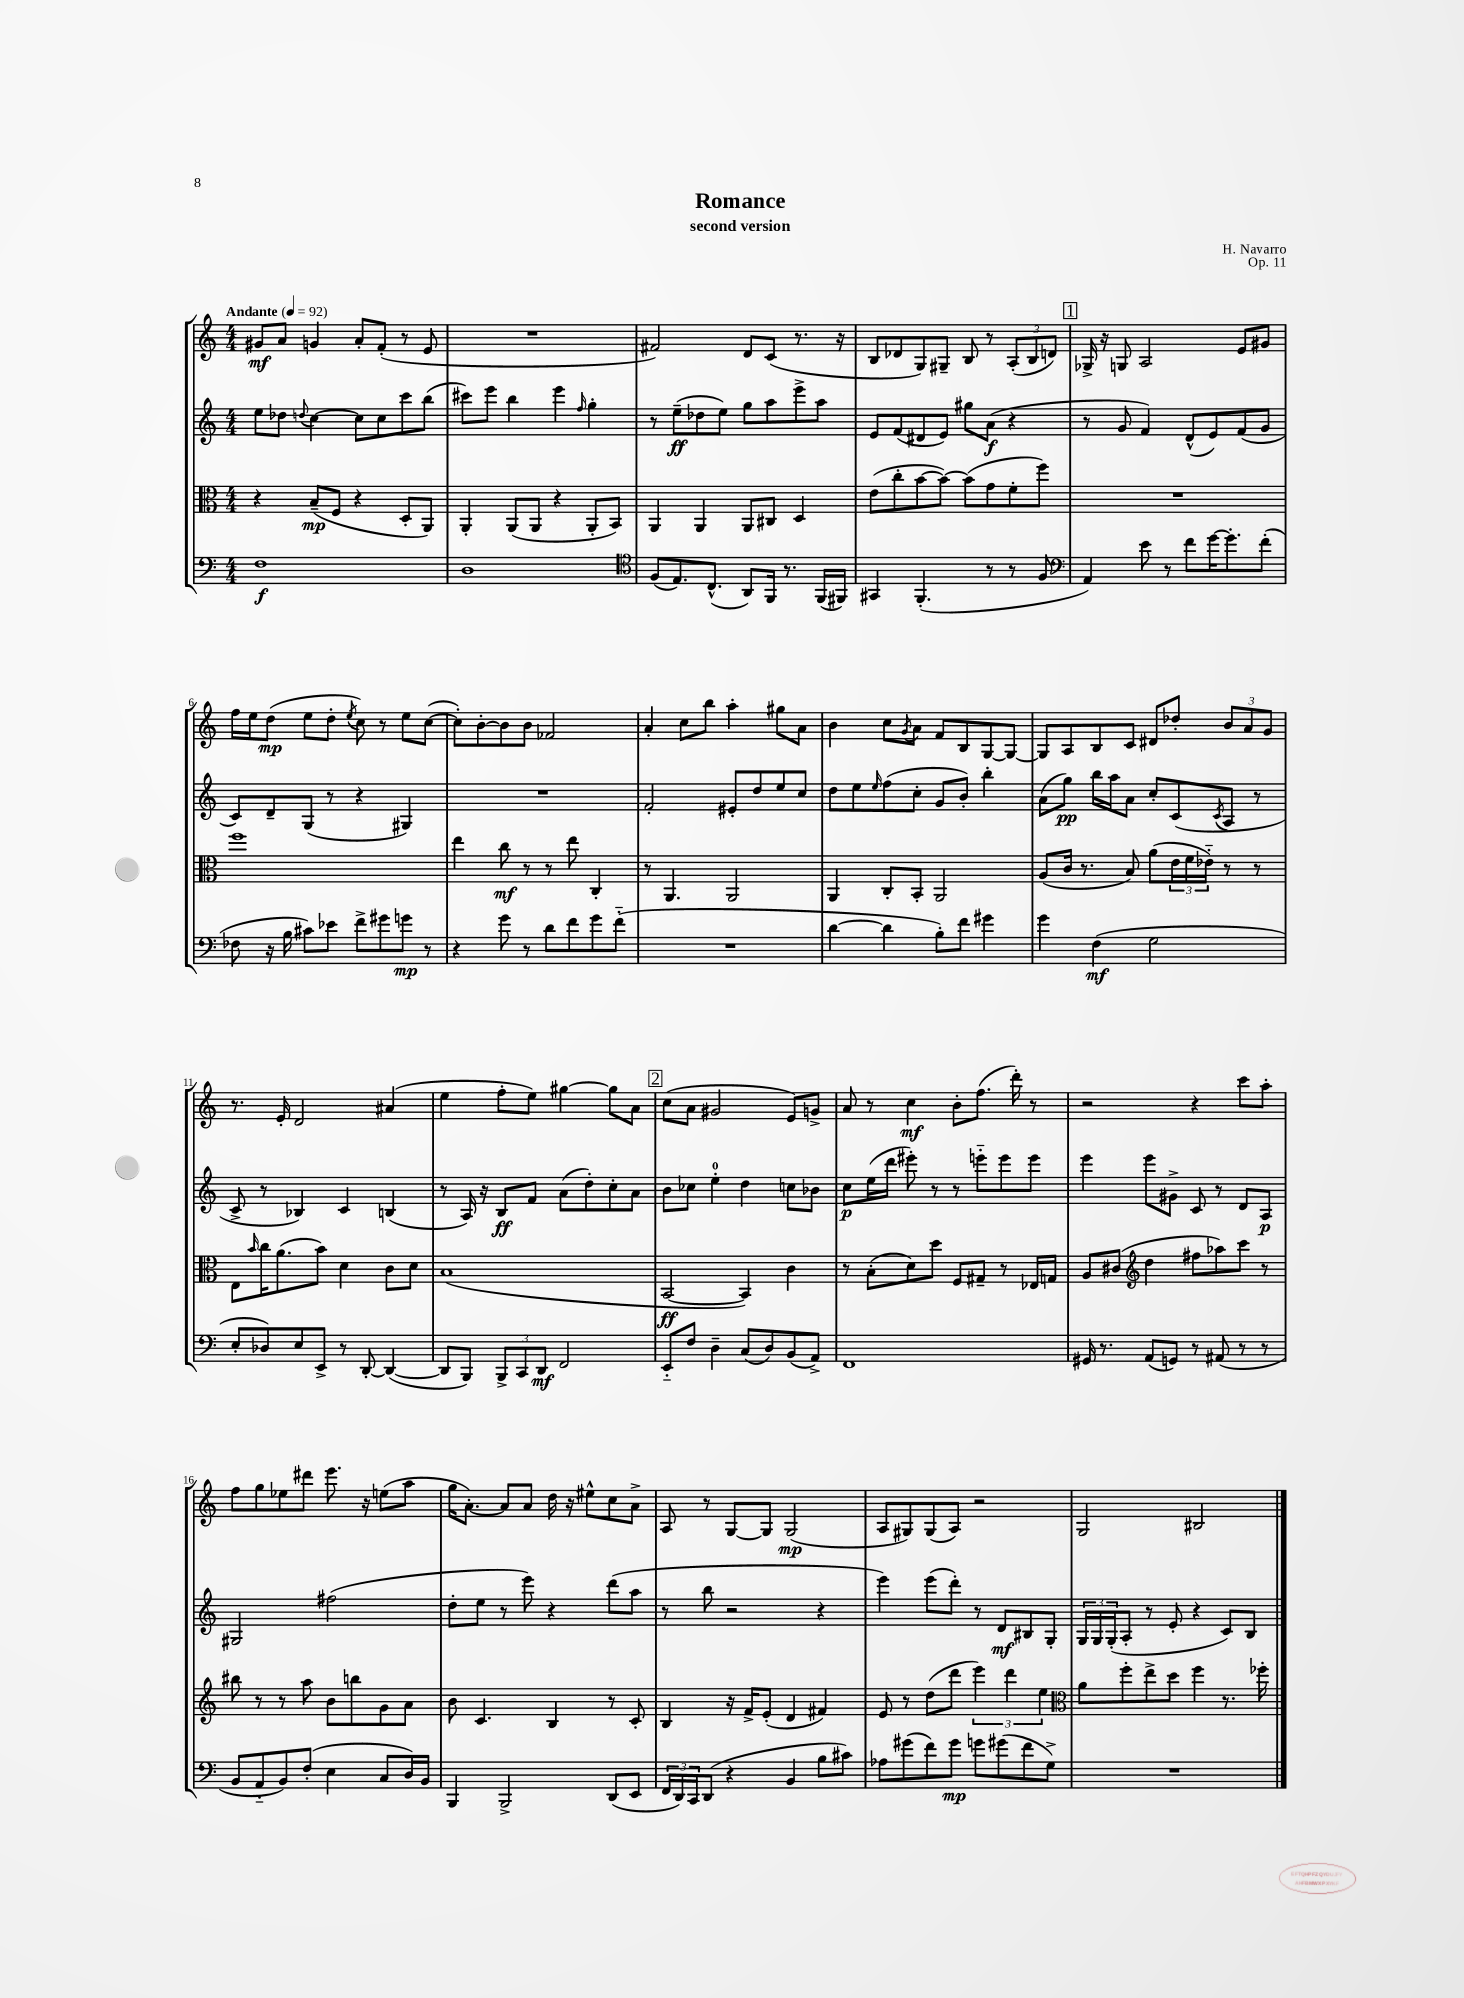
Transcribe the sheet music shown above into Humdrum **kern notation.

**kern	**kern	**kern	**kern
*staff4	*staff3	*staff2	*staff1
*clefF4	*clefC3	*clefG2	*clefG2
*k[]	*k[]	*k[]	*k[]
*M4/4	*M4/4	*M4/4	*M4/4
*MM92	*MM92	*MM92	*MM92
1F	4r	8ee\L	8g#/L
.	.	8dd-\J	8a/J
.	.	8qqdd/	.
.	(8B~/L	[4cc\	4g/
.	8F/J	.	.
.	4r	8cc\]L	8a'/L
.	.	8cc\	(8f'/J
.	8D'/L	8ccc\	8r
.	8AA/J)	(8bb\J	8e/
=	=	=	=
1D	4AA'/	8ccc#\L)	1r
.	.	8eee\J	.
.	(8AA/L	4bb\	.
.	8AA/J	.	.
.	4r	4eee\	.
.	.	16qqff/	.
.	8AA'/L	4gg'\	.
.	8BB/J)	.	.
=	=	=	=
*clefC4	*	*	*
(8F/L	4AA/	8r	2f#/)
8.E/)	.	(8ee~\L	.
.	4AA/	8dd-\	.
(8.C^^/J	.	.	.
.	.	8ee\J)	.
8AA/L)	8AA/L	8gg\L	8d/L
16FF/Jk	8C#/J	8aa\	(8c/J
8.r	.	.	.
.	4D/	8eee^\	8.r
(16FF/LL	.	8aa\J	.
16FF#/JJ)	.	.	16r
=	=	=	=
4GG#/	(8e\L	8e/L	8B/L
.	8cc'\	(8f/	8d-/
(4.FF'/	[8b\	8d#/	8G/)
.	8b\_J)	8e/J)	8G#~/J
.	(8b\]L	8gg#\L	8B/
8r	8g\	(8a\J	8r
8r	8f'\	4r	(12A'/L
.	.	.	12B/
8F/	8ff\J)	.	.
.	.	.	12d/J)
=	=	=	=
*clefF4	*	*	*
4AA/)	1r	8r	16G-^/
.	.	.	16r
.	.	8g/	8G/
8e\	.	4f/)	2A/
8r	.	.	.
8f\L	.	(8d^^/L	.
[16g\K	.	8e/)	.
8.g'\]	.	.	.
.	.	(8f/	8e/L
(8f'\J	.	8g/J	8g#/J
=	=	=	=
8F-\	1ff	8c/L)	16ff\LL
.	.	.	16ee\J
16r	.	8d~/	(8dd\J
16B\	.	.	.
8c#\L)	.	(8G/J	8ee\L
8e-\J	.	8r	8dd'\J
.	.	.	8qee/
8f^\L	.	4r	8cc\)
8g#\	.	.	8r
8g\J	.	4G#/)	8ee\L
8r	.	.	([8cc\J
=	=	=	=
4r	4ee\	1r	8cc'\]L)
.	.	.	[8b'\
8g\	8cc\	.	8b\]
8r	8r	.	8b\J
8d\L	8r	.	2f-/
8f\	8ee\	.	.
8g\	4C'/	.	.
(8f'~\J	.	.	.
=	=	=	=
1r	8r	2f'/	4a'/
.	4.AA/	.	.
.	.	.	8cc\L
.	.	.	8bb\J
.	2AA/	8e#'/L	4aa'\
.	.	8dd/	.
.	.	8ee/	8gg#\L
.	.	8cc/J	8a\J
=	=	=	=
[4d\	4AA/	8dd\L	4b\
.	.	8ee\	.
.	.	16qqee/	.
4d\]	8C'/L	(8ff\	8cc\L
.	.	.	8qg/
.	8BB'/J	8cc'\J	8a\J
8B'\L)	2AA/	8g/L	8f/L
8f\J	.	8b'/J)	8B/
4g#\	.	4bb'\	[8G/
.	.	.	8G/_J
=	=	=	=
4g\	(8A/L	(8a\L	8G/]L
.	16c/Jk	8gg\J)	8A/
.	8.r	.	.
(4F\	.	16bb\LL	8B/
.	.	16aa\J	.
.	8B/)	8a\J	8c/J
2G\	(8a\L	8cc'/L	8d#/L
.	24e\L	(8c/	8dd-'/J
.	24f\	.	.
.	24e-'~\JJ)	.	.
.	.	8qc/	.
.	8r	8A/J	12b/L
.	.	.	12a/
.	8r	8r	.
.	.	.	12g/J
=	=	=	=
8E'/L	8E\L	8c^/	8.r
.	16qqb/	.	.
8D-/)	16cc\K	8r	.
.	(8.a\	.	16e'/
8E/	.	4B-/)	2d/
8EE^/J	8b\J)	.	.
8r	4d\	4c/	.
[8DD'/	.	.	.
(4DD/_	8c\L	(4B/	(4a#/
.	8d\J	.	.
=	=	=	=
8DD/]L	(1B	8r	4ee\
8BBB/J)	.	16A/)	.
.	.	16r	.
12BBB^/L	.	8B/L	8ff'\L
12CC/	.	.	.
.	.	8f/J	8ee\J)
12DD/J	.	.	.
2FF/	.	(8a\L	[4gg#\
.	.	8dd'\)	.
.	.	8cc'\	8gg#\]L
.	.	8a\J	8a\J
=	=	=	=
8EE'~/L	[2BB/	8b\L	(8cc\L
8F/J	.	8cc-\J	8a\J
4D~\	.	4ee'\	2g#/
(8C/L	4BB/])	4dd\	.
8D/)	.	.	.
(8BB/	4c\	8cc\L	8e/L)
8AA^/J)	.	8b-\J	8g^/J
=	=	=	=
1FF	8r	8cc\L	8a/
.	(8B'\L	(16ee\L	8r
.	.	16ddd\JJ	.
.	8d\)	8eee#'\)	4cc\
.	8dd\J	8r	.
.	8F/L	8r	8b'\L
.	8G#~/J	8eee'~\L	(8.ff\J
.	8r	8eee\	.
.	.	.	16ddd'\)
.	16E-/LL	8eee\J	8r
.	16G/JJ	.	.
=	=	=	=
16GG#/	8A/L	4eee\	2r
8.r	.	.	.
.	(8c#/J	.	.
*	*clefG2	*	*
(8AA/L	4dd\	8eee\L	.
8GG/J)	.	8g#^\J	.
8r	8ff#\L	8c/	4r
(8AA#/	8aa-\)	8r	.
8r	8ccc\J	8d/L	8ccc\L
8r	8r	8A/J	8aa'\J
=	=	=	=
8BB/L	8bb#\	2G#/	8ff\L
8AA'~/	8r	.	8gg\
8BB/)	8r	.	8ee-\
(8F'/J	8aa\	.	8ddd#\J
4E\	8b\L	(2ff#\	8.eee\
.	8bb\	.	.
.	.	.	16r
8C/L	8g\	.	(8ee\L
16D/L)	8a\J	.	8aa\J
16BB/JJ	.	.	.
=	=	=	=
4BBB/	8b\	8dd'\L	16gg\LK
.	.	.	[8.a'\J)
.	4.c/	8ee\J	.
2BBB^/	.	8r	8a/]L
.	.	8eee\)	8a/J
.	4B/	4r	16dd\
.	.	.	16r
.	.	.	8ee#^^\L
(8DD/L	8r	(8ddd\L	8cc\
8EE/J	8c'/	8aa\J	8a^\J
=	=	=	=
24FF/LL	4B/	8r	8A/
24DD/)	.	.	.
24CC/J	.	.	.
(8DD/J	.	8bb\	8r
4r	16r	2r	[8G/L
.	16f^/LK	.	.
.	(8e'/J	.	8G/]J
4BB/	4d/	.	(2G/
8B\L	4f#/)	4r	.
8c#\J)	.	.	.
=	=	=	=
8A-\L	8e/	4eee\)	8A/L
(8g#\	8r	.	8G#/)
8f\)	(8dd\L	(8eee\L	(8G#/
8g#\J	8ddd\J	8ddd'\J)	8A/J)
8g\L	6eee\)	8r	2r
(8g#\	.	8d/L	.
.	6ddd\	.	.
8f\	.	8B#/	.
.	6ee\	.	.
8G^\J)	.	8G'/J	.
=	=	=	=
*	*clefC3	*	*
1r	8a\L	24G/LL	2G/
.	.	24G/	.
.	.	(24G'/J	.
.	8ff'\	8A'/J	.
.	8ee^\	8r	.
.	8dd\J	8e'/	.
.	4ff\	4r	2B#/
.	8.r	8c/L)	.
.	.	8B/J	.
.	16ff-'\	.	.
==	==	==	==
*-	*-	*-	*-
